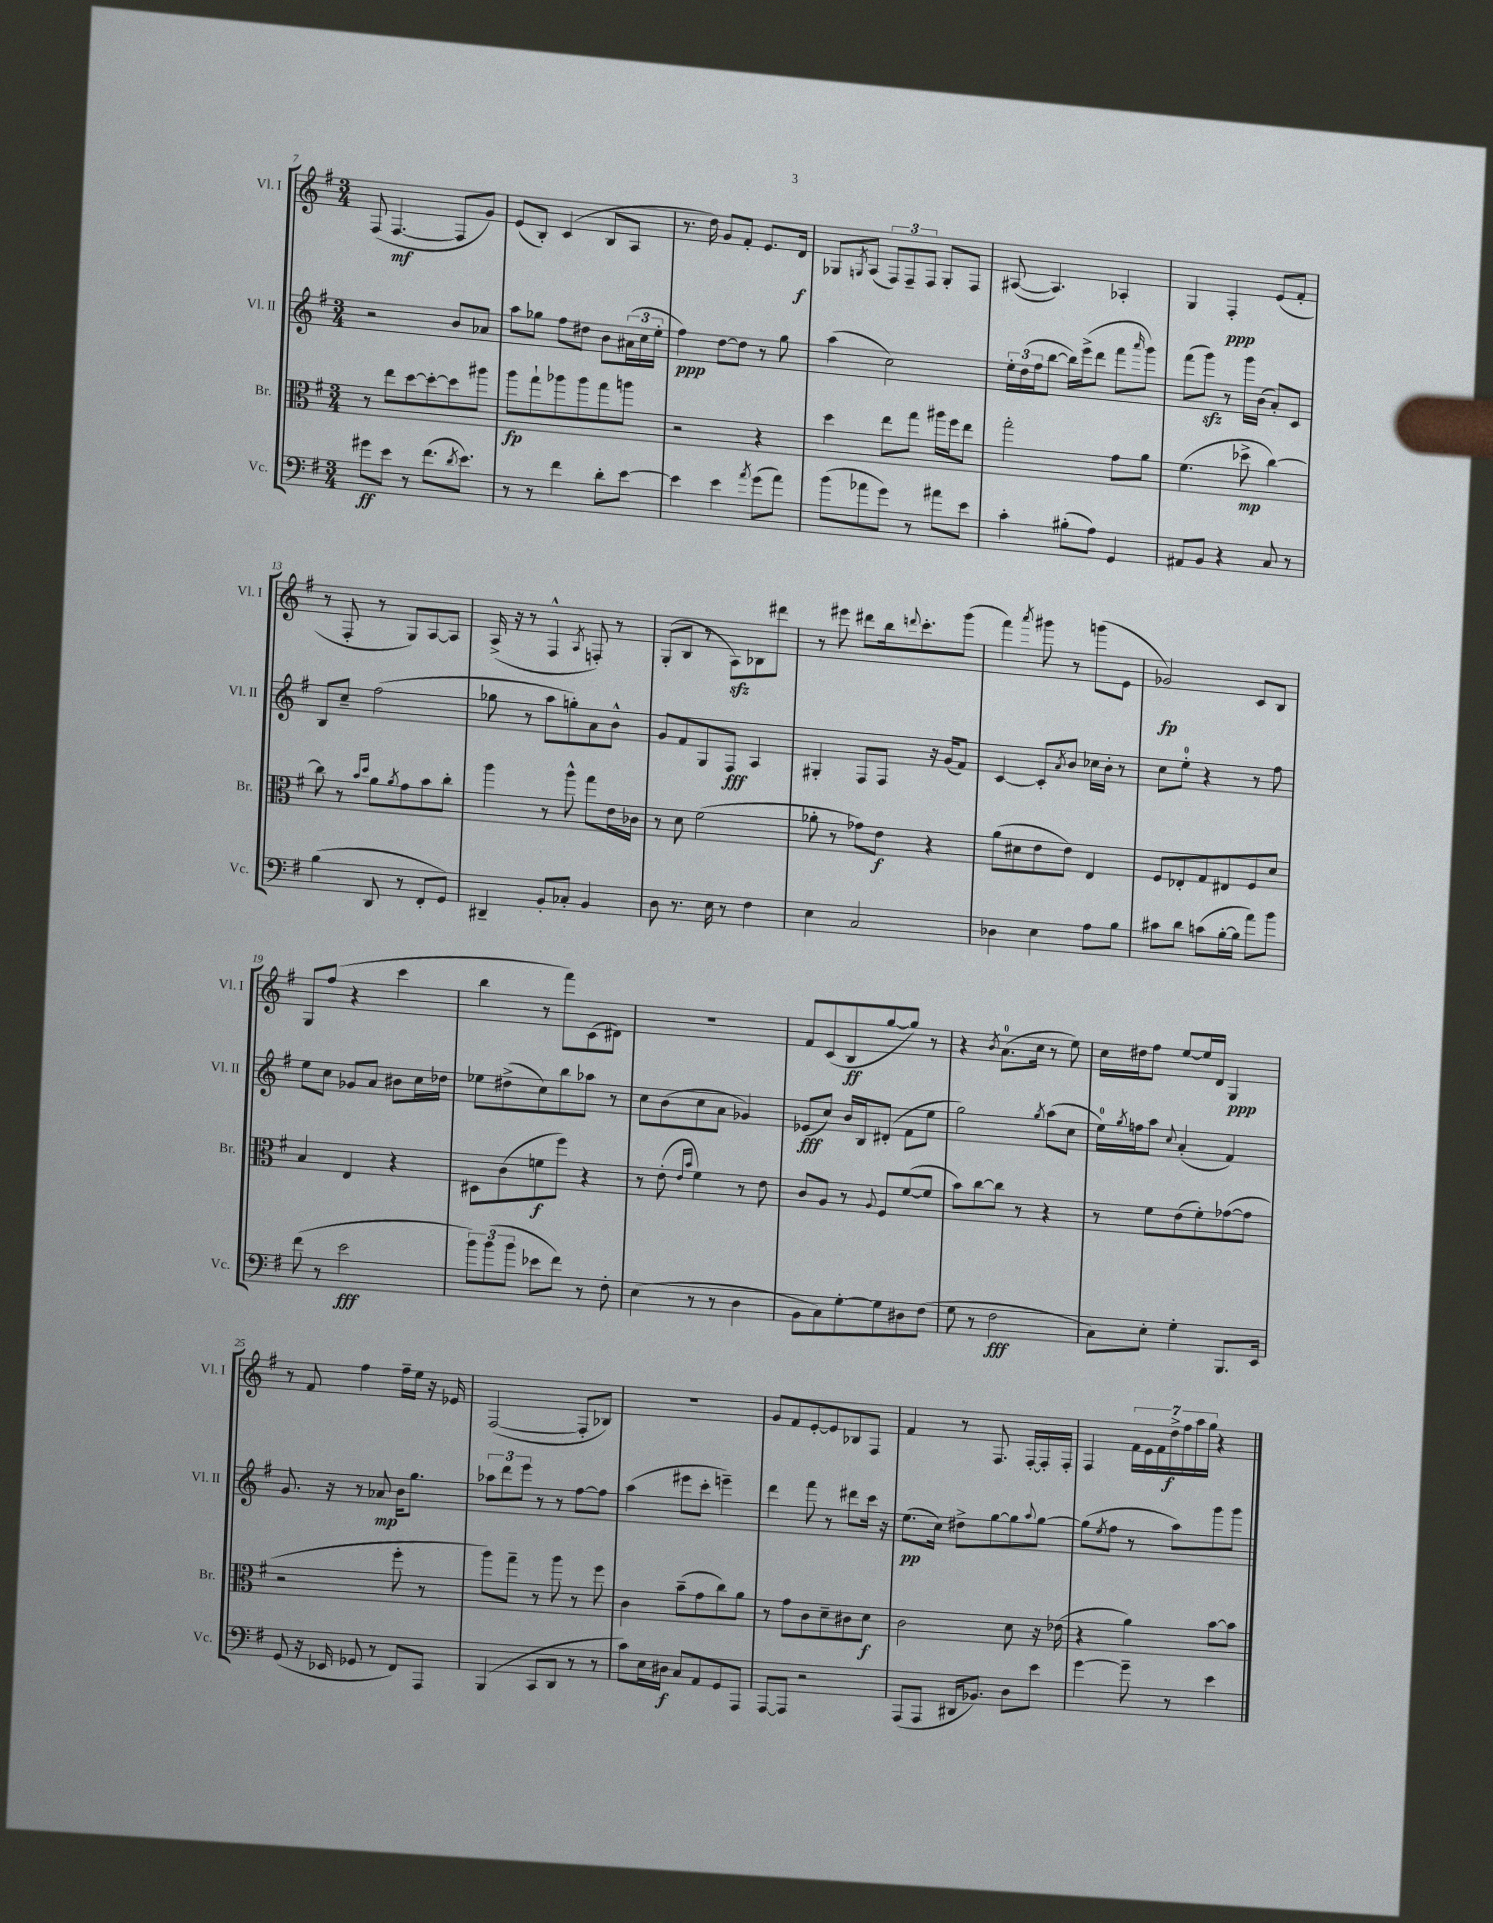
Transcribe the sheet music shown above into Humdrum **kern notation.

**kern	**kern	**kern	**kern
*staff4	*staff3	*staff2	*staff1
*clefF4	*clefC3	*clefG2	*clefG2
*k[f#]	*k[f#]	*k[f#]	*k[f#]
*M3/4	*M3/4	*M3/4	*M3/4
8g#	8r	2r	(8F#
8e	8ee	.	[4.F#
8r	[8dd	.	.
(8.f#	8dd'_	.	.
.	8dd]	8b	8F#]
8qd	.	.	.
8.e)	.	.	.
.	8aa#	8a-	8g)
=	=	=	=
8r	8aa	8aa	(8e
8r	8gg`	8gg-	8B')
4f#	8aa-	8ff#	(4c
.	8aa-	8dd#	.
8d'	8gg	8b	8B
[8e	8aa	(24a#	8A
.	.	24cc	.
.	.	24ee'	.
=	=	=	=
4e]	2r	4ff#)	8.r
.	.	.	16dd)
4e	.	[8dd	8g
.	.	8dd]	8f#'
8qa	.	.	.
(8g	4r	8r	8.e
8a)	.	8gg	.
.	.	.	16d
=	=	=	=
(8b	4dd	(4aa	8G-
.	.	.	8qG
8a-	.	.	(8A
8g)	8ee	2cc)	12F#)
.	.	.	12F#~
8r	8gg	.	.
.	.	.	12F#
8a#	16aa#	.	8G'
.	16ff#	.	.
8e	8ee	.	8F#
=	=	=	=
4c'	2gg'	24ee'	([8A#
.	.	(24dd	.
.	.	24ff#	.
.	.	[8bb	4.A#])
(8B#'	.	16bb])	.
.	.	(16eee^	.
8A)	.	8ddd	.
4GG	8g	8fff#	4A-'
.	.	16qqaaa	.
.	8a	8ggg)	.
=	=	=	=
8AA#	(4.f#	(8fff#	4G
8BB	.	8ggg)	.
4r	.	8r	4F#'
.	8dd-^	16ggg	.
.	.	(16b	.
8C	[4cc)	8a')	(8e
8r	.	8c	8f#'
=	=	=	=
(4B	8cc]	8B	8r
.	8r	8cc~	8F#'
.	16qqb	.	.
.	16qqdd	.	.
8DD	8a	(2ff#	8r
.	8qa	.	.
8r	8g	.	8G)
8FF#'	8b	.	[8A
8GG)	8cc'	.	8A]
=	=	=	=
4DD#~	4aa	8gg-	(16A^
.	.	.	16r
.	.	8r	8r
8BB'	8r	8aa	4F#^^
8C-'	8aa^^	8gg')	.
.	.	.	8qA
4BB	8gg	8a	8F')
.	16e	8b^^	8r
.	16c-	.	.
=	=	=	=
8D	8r	8g	(8G'
8.r	8d	8f#	8B
.	(2f#	8G	8r
16E	.	.	.
8r	.	8F#	8A)
4F#	.	4A	8B-
.	.	.	8ddd#
=	=	=	=
4E	8a-'	4G#'	8r
.	8r	.	8eee#
2C	8g-)	8F#	8ddd#
.	8e	8F#	16bb
.	.	.	8qqddd
.	.	.	8.ccc'
.	4r	16r	.
.	.	(16g	.
.	.	8f#)	(8ggg
=	=	=	=
4D-	(8a	[4c	4fff#)
.	8d#	.	.
.	.	.	8qaaa
4E	8e	8c']	8ggg#
.	.	8qa	.
.	8e)	8b	8r
8A	4E	16cc-	(8ggg
.	.	16b'	.
8B	.	8r	8e
=	=	=	=
8c#	8F#	8cc	2g-)
8d	8E-'	8ee'	.
(8c	8G	4r	.
[16B'	8E#	.	.
16B]	.	.	.
8a)	8F#	8r	8c
8b	8d	8ff#	8B
=	=	=	=
(8f#	4B	8ee	8G
8r	.	8cc	(8ff#
2e	4E	8g-	4r
.	.	8a	.
.	4r	8b#	4ccc
.	.	16cc	.
.	.	16dd-	.
=	=	=	=
12b)	8D#	8ee-	4bb
(12b	.	.	.
.	(8c	(8dd#^	.
12b	.	.	.
8e-	8f	8cc)	8r
8f#)	8ff#)	8bb	8fff#)
8r	4r	8aa-	(8c
8F#'	.	8r	8d#)
=	=	=	=
(4E	8r	8cc	2.r
.	(8e'	(8b	.
.	16qqe	.	.
.	16qqb	.	.
8r	4f#)	8cc	.
8r	.	8a	.
4D	8r	4g-)	.
.	8e	.	.
=	=	=	=
8BB	8c	(8e-	8f#
8C)	8A	8cc)	(8c
[8G'	8r	16b	8B
.	.	16B	.
.	8qqA	.	.
8G]	8F#	(8d#'	[8gg
8D#	([8f#	8f#	8gg])
(8F#	8f#]	8ee	8r
=	=	=	=
8G	8b)	2gg)	4r
8r	[8cc	.	.
.	.	.	8qb
2F#	8cc]	.	(8.a
.	8r	.	.
.	.	.	16cc
.	.	8qgg	.
.	4r	(8aa	8r
.	.	8cc	8ee)
=	=	=	=
8C)	8r	16ee)	16cc
.	.	8qgg	.
.	.	16ff	16dd#
8E'	8f#	8aa	8ff#
.	.	8qqcc	.
4G'	(8e	(4a'	[8ee
.	8f#')	.	16ee]
.	.	.	16d
8.BBB	([8g-	4f#)	4G
.	8g-]	.	.
16EE	.	.	.
=	=	=	=
(8GG	2r	8.g	8r
16r	.	.	8f#
16EE-	.	16r	.
8GG-	.	8r	4ff#
8r	.	8a-	.
8FF#)	8ff#'	16b	16ff#~
.	.	8.gg	16ee
8AAA	8r	.	16r
.	.	.	16e-
=	=	=	=
(4BBB	8aa)	12aa-	([2F#
.	.	12ddd	.
.	8gg~	.	.
.	.	12eee	.
8CC	8r	8r	.
8DD	8aa	8r	.
8r	8r	[8ff#	8F#']
8r	8ff#	8ff#]	8B-)
=	=	=	=
8c)	4c	(4aa	2.r
16E	.	.	.
16D#	.	.	.
8C	(8b~	8eee#	.
8AA	8g	8ccc'	.
8GG	8cc)	4eee~)	.
8AAA	8a	.	.
=	=	=	=
[8AAA	8r	4ddd	8g
8AAA]	8g	.	8f#
2r	8c	8fff#	[8e'
.	8d~	8r	8e]
.	8c#	8ddd#	8B-
.	8d	16ccc	8F#
.	.	16r	.
=	=	=	=
(8AAA	2c	(8.ee	4f#
8AAA	.	.	.
.	.	16cc)	.
16DD#	.	8dd#^	8r
8.BB-)	.	.	.
.	.	[8gg	8.F#
8D	8d	8gg]	.
.	.	.	[16F#'
.	.	8qqaa	.
8e	16r	[8gg	16F#']
.	(16e-	.	16F#'
=	=	=	=
[4g	4r	(8gg]	4F#
.	.	8qee	.
.	.	8ff#	.
8g~]	4a)	8r	28f#
.	.	.	28e
.	.	.	28f#
.	.	.	28dd^
8r	.	8aa)	.
.	.	.	28ff#
.	.	.	28aa
.	.	.	28gg
4e	[8b	8ggg	4r
.	8b]	8ggg	.
==	==	==	==
*-	*-	*-	*-
